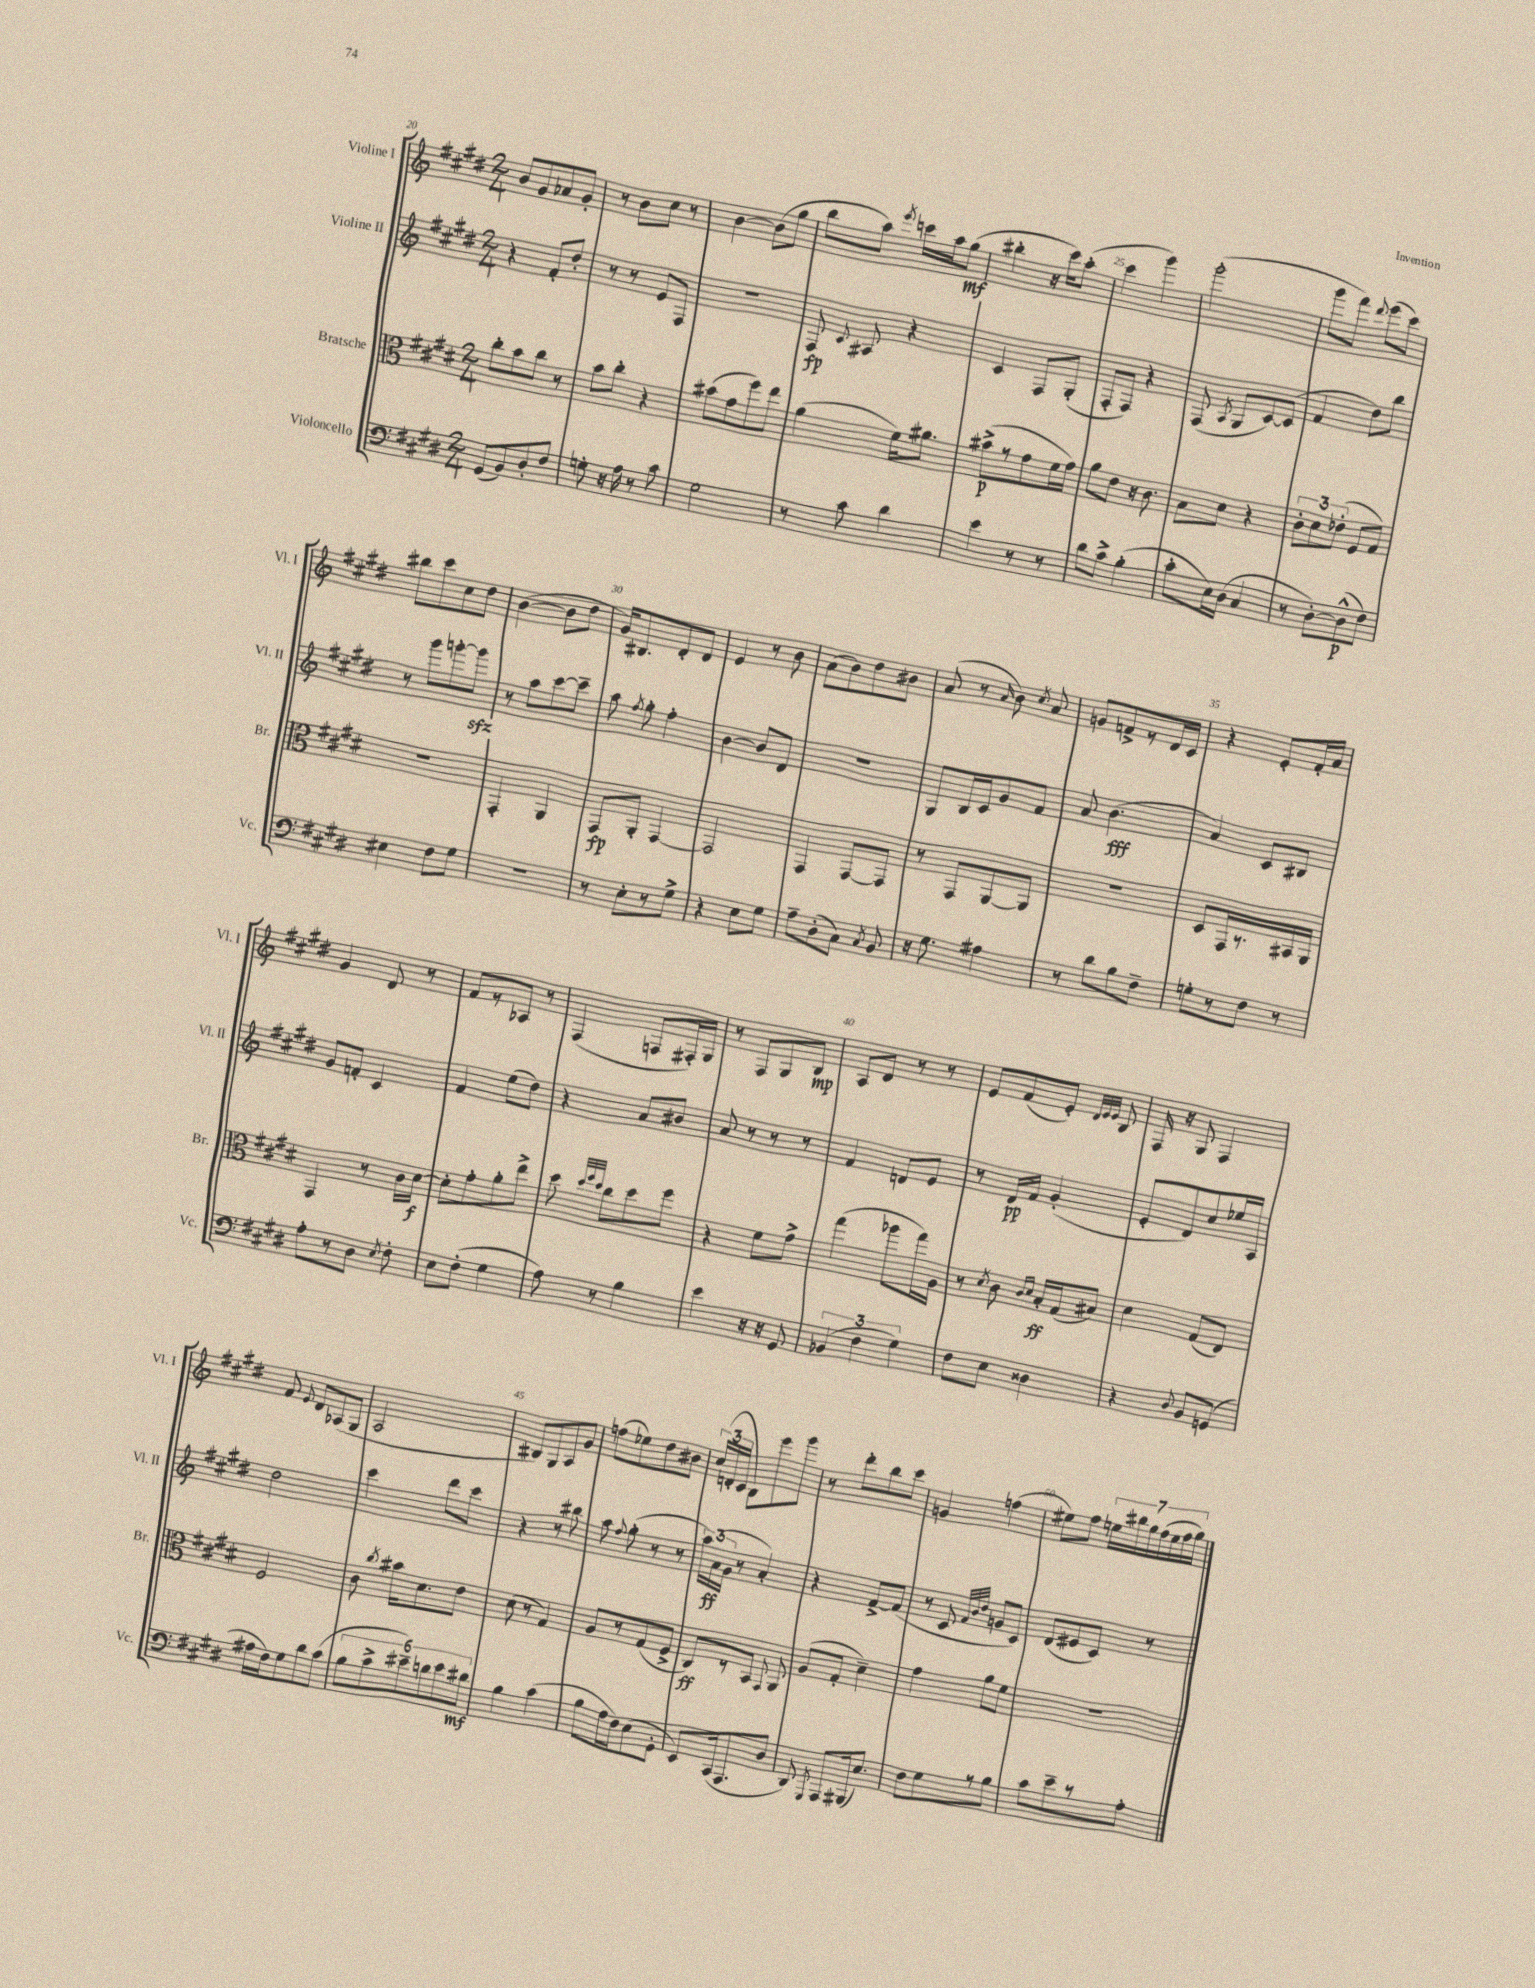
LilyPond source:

<<
\new StaffGroup <<
\new Staff = "s0" \with { instrumentName = "Violine I" shortInstrumentName = "Vl. I" } {
    \clef treble \key e \major \numericTimeSignature \time 2/4
    \autoBeamOff b'8[ gis'8 aes'8 gis'8]-. |
    r8 b'8[ cis''8] r8 |
    b'4~ b'8[( gis''8] |
    b''8[ a''8]) \acciaccatura { e'''8 } c'''16[ a''16 gis''8]\mf( |
    bis''4-. r16 cis'''16[) a''8]-.( |
    cis'''4 gis'''4) |
    gis'''2-.( |
    gis'''8[ fis'''8]) \appoggiatura { dis'''8 } e'''8[( cis'''8]) |
    bis''8[ cis'''8 cis''8 dis''8] |
    b'4~( b'8[ dis''8] |
    gis'16[) bis8. dis'8-. dis'8] |
    e'4 r8 b'8 |
    a'8[( b'8) dis''8 bis'8] |
    a'8( r8 \grace { a'16 } b'8) \acciaccatura { cis''8 } a'8 |
    g'8[ f'8-> r8 dis'16 cis'16] |
    r4 e'8[-. fis'16-. a'16] |
    gis'4 dis'8 r8 |
    fis'8[ r8 aes8] r8 |
    fis4( f8[ fis16-.) gis16] |
    r8 fis8[ gis8 b8]\mp |
    a8[ dis'8] r8 r8 |
    e'8[ fis'8( e'8]-.) \grace { dis'32[ e'32 e'32] } b8 |
    fis16 r16 gis8 fis4 |
    fis'8 \appoggiatura { e'8 } dis'8[ aes8( gis8] |
    a2 |
    bis8[) gis8 a8 gis'8] |
    f''8[( ees''8) dis''8 bis'8] |
    \tuplet 3/2 { cis''16[( d'16-. cis'16] } b8[) e'''8 gis'''8] |
    r8 dis'''8[-. b''8 cis'''8] |
    g'4 f''4( |
    eis''8[) fis''8] \tuplet 7/4 { e''16[ bis''16 gis''16 fis''16( e''16 fis''16 gis''16]) } \bar "|." |
}
\new Staff = "s1" \with { instrumentName = "Violine II" shortInstrumentName = "Vl. II" } {
    \clef treble \key e \major \numericTimeSignature \time 2/4
    \autoBeamOff r4 fis'8[-. dis''8]-. |
    r8 r8 e'8[ fis8] |
    R2 |
    fis8\fp \appoggiatura { cis'8 } ais8 r4 |
    cis'4 fis8[ gis8]-.( |
    fis8[-. fis8]) r4 |
    fis8( \acciaccatura { a8 } gis8[ cis'8~) cis'8]( |
    fis'4 dis''8[) b''8] |
    r8 gis'''8[ g'''8~-. g'''8]\sfz |
    r8 a''8[ cis'''8~ cis'''8]-- |
    a''8 \acciaccatura { fis''8 } gis''8-. fis''4-. |
    b'4~ b'8[ dis'8] |
    r2 |
    gis8[ b16 cis'16 gis'8 fis'8] |
    a'8 b'4.\fff( |
    a'4) cis'8[ bis8] |
    gis'8[ f'8]-. cis'4 |
    fis'4 e''8[( dis''8]) |
    r4 a'8[ bis'8] |
    a'8 r8 r8 r8 |
    fis'4 d'8[ e'8] |
    r8 dis'16[\pp fis'16] gis'4-.( |
    e'8[-. dis'8) cis''8 ees''16 a16] |
    dis''2 |
    cis'''4 dis'''8[ cis'''8] |
    r4 r8 bis''8 |
    a''8 \appoggiatura { fis''8 } gis''8-.( r8 r8 |
    \tuplet 3/2 { a''16[) a'16\ff( gis'16] } r8 a'4-.) |
    r4 fis'8[~-> fis'8]( |
    r8 cis'8 \grace { fis'32[ b'32 dis''32] } g'8[ cis'8]) |
    dis'8[( eis'8 cis'8]) r8 \bar "|." |
}
\new Staff = "s2" \with { instrumentName = "Bratsche" shortInstrumentName = "Br." } {
    \clef alto \key e \major \numericTimeSignature \time 2/4
    \autoBeamOff cis''8[-. b'8 cis''8] r8 |
    b'8[ cis''8]-. r4 |
    bis'8[( gis'8 fis''8) e''8] |
    a'4( fis'16[) ais'8.] |
    bis'8[->\p( r8 gis'8 fis'16 gis'16]) |
    a'8[ e'8] r16 cis'8. |
    b8[ dis'8] r4 |
    \tuplet 3/2 { cis'8[-. dis'8 ees'8]-.( } fis8[ gis8]) |
    r2 |
    gis,4-. a,4 |
    gis,8[\fp a,8]-. gis,4~ |
    gis,2 |
    gis,4 gis,8[~ gis,8] |
    r8 gis,8[ a,8~ a,8] |
    r2 |
    dis8[ gis,16 r8. bis,16 a,16] |
    gis,4 r8 cis'16[ dis'16]~\f |
    dis'8[-. gis'8-. a'8-. e''8]-> |
    dis''8 \grace { dis''32[ fis''32 dis''32] } cis''8[ dis''8 fis''8] |
    r4 fis'8[ gis'8]-> |
    gis''4( aes''8[ gis''16) a16] |
    r8 \acciaccatura { dis'8 } cis'8 \grace { cis'16[ dis'16] } b16[-.\ff gis16( bis8]) |
    dis'4 gis8[( e8]) |
    fis2 |
    cis'8 \acciaccatura { cis''8 } bis'16[ dis'8. e'8] |
    dis'8( r8 gis4) |
    a8[ r8 gis8( fis8]-> |
    cis8[\ff) r8 b,8] \appoggiatura { gis,8 } a,8 |
    a8[( gis8]-. dis'4--) |
    gis'4 a'8[ fis'8] |
    R2 \bar "|." |
}
\new Staff = "s3" \with { instrumentName = "Violoncello" shortInstrumentName = "Vc." } {
    \clef bass \key e \major \numericTimeSignature \time 2/4
    \autoBeamOff gis,8[( b,8) dis8-. fis8] |
    g8-. r16 a16 r8 cis'8 |
    gis2 |
    r8 cis'8 dis'4 |
    e'4 r8 r8 |
    dis'8[ cis'8]-> b4-.( |
    cis'8[-. e16) dis16]( cis4 |
    r8 dis8[~-.) dis8-^\p( fis8]) |
    eis4 fis8[ gis8] |
    R2 |
    r8 e8[-. r8 gis8]-> |
    r4 e8[ gis8] |
    a8[-- dis8-.( cis8]) \acciaccatura { cis8 } b,8 |
    r16 gis8. ais4 |
    r8 dis'8[ b8 fis8]-- |
    g8[-. r8 fis8] r8 |
    a8[-. r8 dis8] \acciaccatura { e8 } fis8-. |
    e8[ fis8]-.( gis4 |
    a8) r8 b4 |
    e'4 r16 r16 gis,8 |
    \tuplet 3/2 { bes,4( fis4 gis4) } |
    fis8[ e8] disis4 |
    r4 \appoggiatura { dis8 } b,8[ g,8]( |
    ais16[ fis16) gis8 dis'8 cis'8]( |
    \tuplet 6/4 { b8[ cis'8-> eis'8--) d'8 eis'8 dis'8]\mf } |
    b4 cis'4( |
    b8[ a16 fis16) e8( gis,8]-. |
    e,8[) cis,16( a,,8. dis8] |
    dis,8) \acciaccatura { gis,,8 } a,,8[ bis,,16( e8.]) |
    fis8[ gis8 r8 b8] |
    cis'8[ e'8-- r8 a8]-. \bar "|." |
}
>>
>>
\layout { \context { \Score currentBarNumber = #20 \override BarNumber.break-visibility = ##(#f #t #t) barNumberVisibility = #(every-nth-bar-number-visible 5) } }
